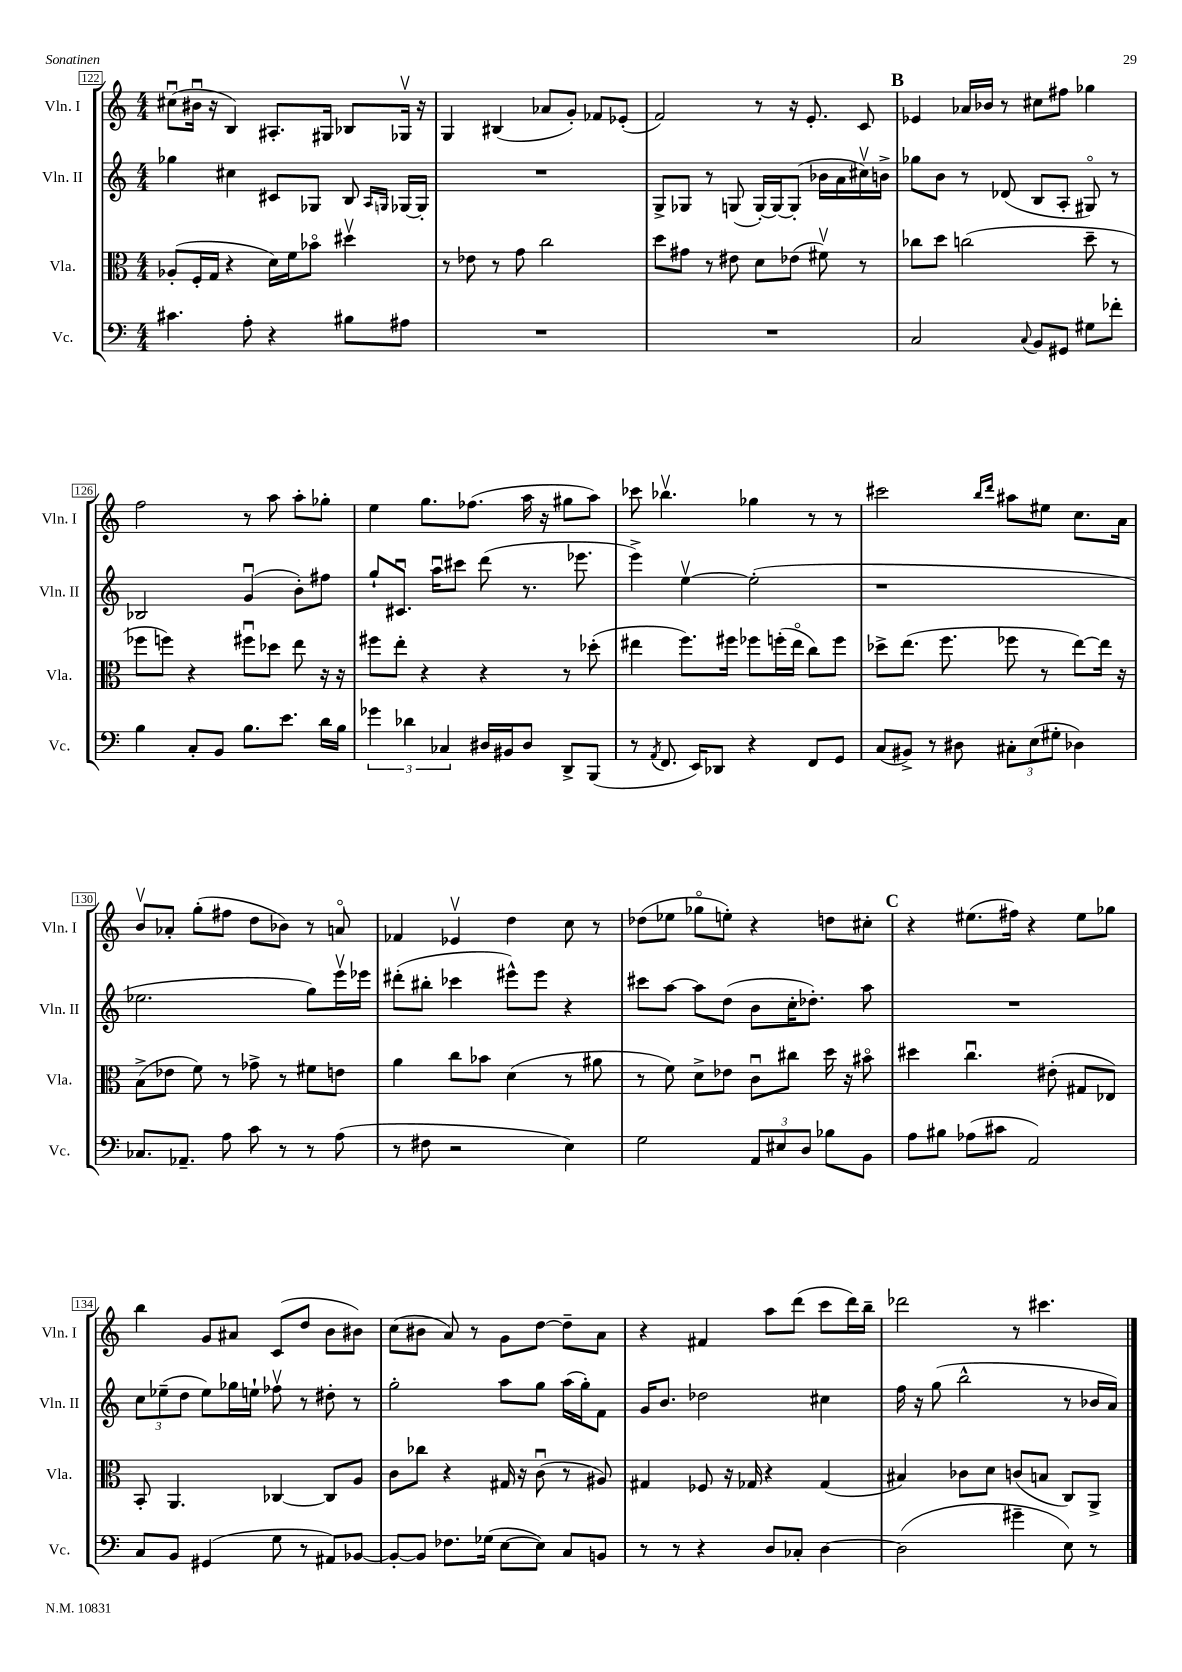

**kern	**kern	**kern	**kern
*staff4	*staff3	*staff2	*staff1
*clefF4	*clefC3	*clefG2	*clefG2
*k[]	*k[]	*k[]	*k[]
*M4/4	*M4/4	*M4/4	*M4/4
4.c#\	(8A-'/L	4gg-\	(8cc#u\L
.	16F'/L	.	16b#u\Jk
.	16G/JJ	.	16r
.	4r	4cc#\	4B/)
8A'\	.	.	.
4r	16d\LL)	8c#/L	8.A#'/L
.	16f\J	.	.
.	8b-o\J	8G-/J	.
.	.	.	16G#/Jk
8B#\L	4dd#v\	8B/	8B-/L
.	.	16qqA/LL	.
.	.	16qqG/JJ	.
8A#\J	.	[16G-/LL	16G-v/Jk
.	.	16G-'/]JJ	16r
=	=	=	=
1r	8r	1r	4G/
.	8e-\	.	.
.	8r	.	(4B#/
.	8g\	.	.
.	2cc\	.	8a-/L
.	.	.	8g'/J)
.	.	.	8f-/L
.	.	.	(8e-'/J
=	=	=	=
1r	8dd\L	8G^/L	2f/)
.	8g#\J	8G-/J	.
.	8r	8r	.
.	8e#\	(8G/	.
.	8d\L	[16G'/LL)	8r
.	.	16G/_J	.
.	(8e-\J	(8G'/]J	16r
.	.	.	8.e'/
.	8f#v\)	16b-\LL	.
.	.	16a\	.
.	8r	16cc#v\)	8c/
.	.	16b^\JJ	.
=	=	=	=
2C/	8cc-\L	8gg-\L	4e-/
.	8dd\J	8b\J	.
.	(2cc\	8r	16a-/LL
.	.	.	16b-/JJ
.	.	(8d-/	8r
8qqC/	.	.	.
8BB/L	.	8B/L	8cc#\L
8GG#/J	.	8A'/J	8ff#\J
8G#\L	8dd~\	8G#o/)	4gg-\
8f-'\J	8r	8r	.
=	=	=	=
4B\	8ff-\L	2B-/	2ff\
.	8ff\J)	.	.
8C'/L	4r	.	.
8BB/J	.	.	.
8.B\L	8ff#u\L	(4gu/	8r
.	8dd-\J	.	8aa\
8.e\J	.	.	.
.	8ee\	8b'\L)	8aa'\L
16d\LL	16r	8ff#\J	8gg-'\J
16B\JJ	16r	.	.
=	=	=	=
6g-\	8ff#\L	8gg`/L	4ee\
.	8ee'\J	8.c#u/J	.
6d-\	.	.	.
.	4r	.	8.gg\L
.	.	16aau\LK	.
6C-/	.	.	.
.	.	8ccc#\J	.
.	.	.	(8.ff-\J
16D#/LL	4r	(8ddd\	.
16BB#/J	.	.	.
8D#/J	.	8.r	16aa\
.	.	.	16r
8DD^/L	8r	.	8gg#\L
.	.	8.eee-\	.
(8BBB/J	(8dd-'\	.	8aa\J)
=	=	=	=
8r	4ee#\	4eee^\)	8ccc-\
8qAA/	.	.	.
8.FF/	.	.	4.bb-v\
.	8.ff\L)	[4eev\	.
16EE/LK)	.	.	.
8DD-/J	.	.	.
.	16ff#\Jk	.	.
4r	8ff-\L	(2ee'\]	4gg-\
.	(16ff'\L	.	.
.	16ee#o\JJ	.	.
8FF/L	8cc\L)	.	8r
8GG/J	8ff\J	.	8r
=	=	=	=
(8C/L	8dd-^\L	1r	2ccc#\
8BB#^/J)	(8.ee\J	.	.
8r	.	.	.
.	8.ff\	.	.
8D#\	.	.	.
.	.	.	16qqbb/LL
.	.	.	16qqddd/JJ
12C#'\L	8ff-\	.	8aa#\L
(12E\	.	.	.
.	8r	.	8ee#\J
12G#'\J	.	.	.
4D-\)	[8ee\L)	.	8.cc\L
.	16ee\]Jk	.	.
.	16r	.	16a\Jk
=	=	=	=
8.C-/L	(8B^\L	2.ee-\	8bv/L
.	8e-\J	.	8a-'/J
8.AA-~/J	.	.	.
.	8f\)	.	(8gg'\L
8A\	8r	.	8ff#\J
8c\	8g-^\	.	8dd\L
8r	8r	.	8b-\J)
8r	8f#\L	8gg\L)	8r
(8A\	8e\J	16eeev\L	8ao/
.	.	16eee-\JJ	.
=	=	=	=
8r	4a\	(8ddd#'\L	4f-/
8F#\	.	8bb#'\J	.
2r	8cc\L	4ccc-\	4e-v/
.	8b-\J	.	.
.	(4d\	8eee#^^\L)	4dd\
.	.	8eee#\J	.
4E\)	8r	4r	8cc\
.	8a#\	.	8r
=	=	=	=
2G\	8r	8ccc#\L	(8dd-\L
.	8f\)	[8aa\J	8ee-\J
.	8d^\L	8aa\]L	8gg-o\L
.	8e-\J	(8dd\J	8ee'\J)
12AA/L	8cu\L	8b\L	4r
12E#/	.	.	.
.	8cc#\J	16cc'\K	.
12D/J	.	.	.
.	.	8.dd-'\J)	.
8B-\L	16dd\	.	8dd\L
.	16r	.	.
8BB\J	8b#o\	8aa\	8cc#'\J
=	=	=	=
8A\L	4dd#\	1r	4r
8B#\J	.	.	.
(8A-\L	4.ccu\	.	(8.ee#\L
8c#\J	.	.	.
.	.	.	16ff#\Jk)
2AA/)	.	.	4r
.	(8e#'\	.	.
.	8G#/L	.	8ee#\L
.	8E-/J)	.	8gg-\J
=	=	=	=
8C/L	8BB'/	12cc\L	4bb\
.	.	(12ee-~\	.
8BB/J	4.AA/	.	.
.	.	12dd\J	.
(4GG#/	.	8ee-\L)	8g/L
.	.	16gg-\L	8a#/J
.	.	16ee`\JJ	.
8G\	[4C-/	8ff-v\	(8c/L
8r	.	8r	8dd/J
8AA#/L)	8C-/]L	8dd#'\	8b\L
[8BB-/J	8A/J	8r	8b#\J)
=	=	=	=
8BB-'/_L	8c\L	2gg'\	(8cc\L
8BB-/]J	8cc-\J	.	8b#\J
8.F-\L	4r	.	8a/)
.	.	.	8r
(16G-\Jk	.	.	.
[8E\L	16G#/	8aa\L	8g\L
.	16r	.	.
8E\]J)	(8cu\	8gg\J	[8dd\J
8C/L	8r	(16aa\LL	8dd~\]L
.	.	16gg'\J)	.
8BB/J	8A#/)	8f\J	8a\J
=	=	=	=
8r	4G#/	16g/LK	4r
.	.	8.b/J	.
8r	.	.	.
4r	8F-/	2dd-\	4f#/
.	16r	.	.
.	16G-/	.	.
8D/L	4r	.	8aa\L
8C-'/J	.	.	(8ddd\J
[4D\	(4G-/	4cc#\	8ccc\L
.	.	.	16ddd\L)
.	.	.	16bb~\JJ
=	=	=	=
(2D\]	4B#/)	16ff\	2ddd-\
.	.	16r	.
.	.	(8gg\	.
.	8c-\L	2bb^^\	.
.	8d\J	.	.
4g#~\	(8c/L	.	8r
.	8B/J	.	4.ccc#\
8E\)	8C/L)	8r	.
8r	8AA^/J	16b-/LL	.
.	.	16a/JJ)	.
==	==	==	==
*-	*-	*-	*-
